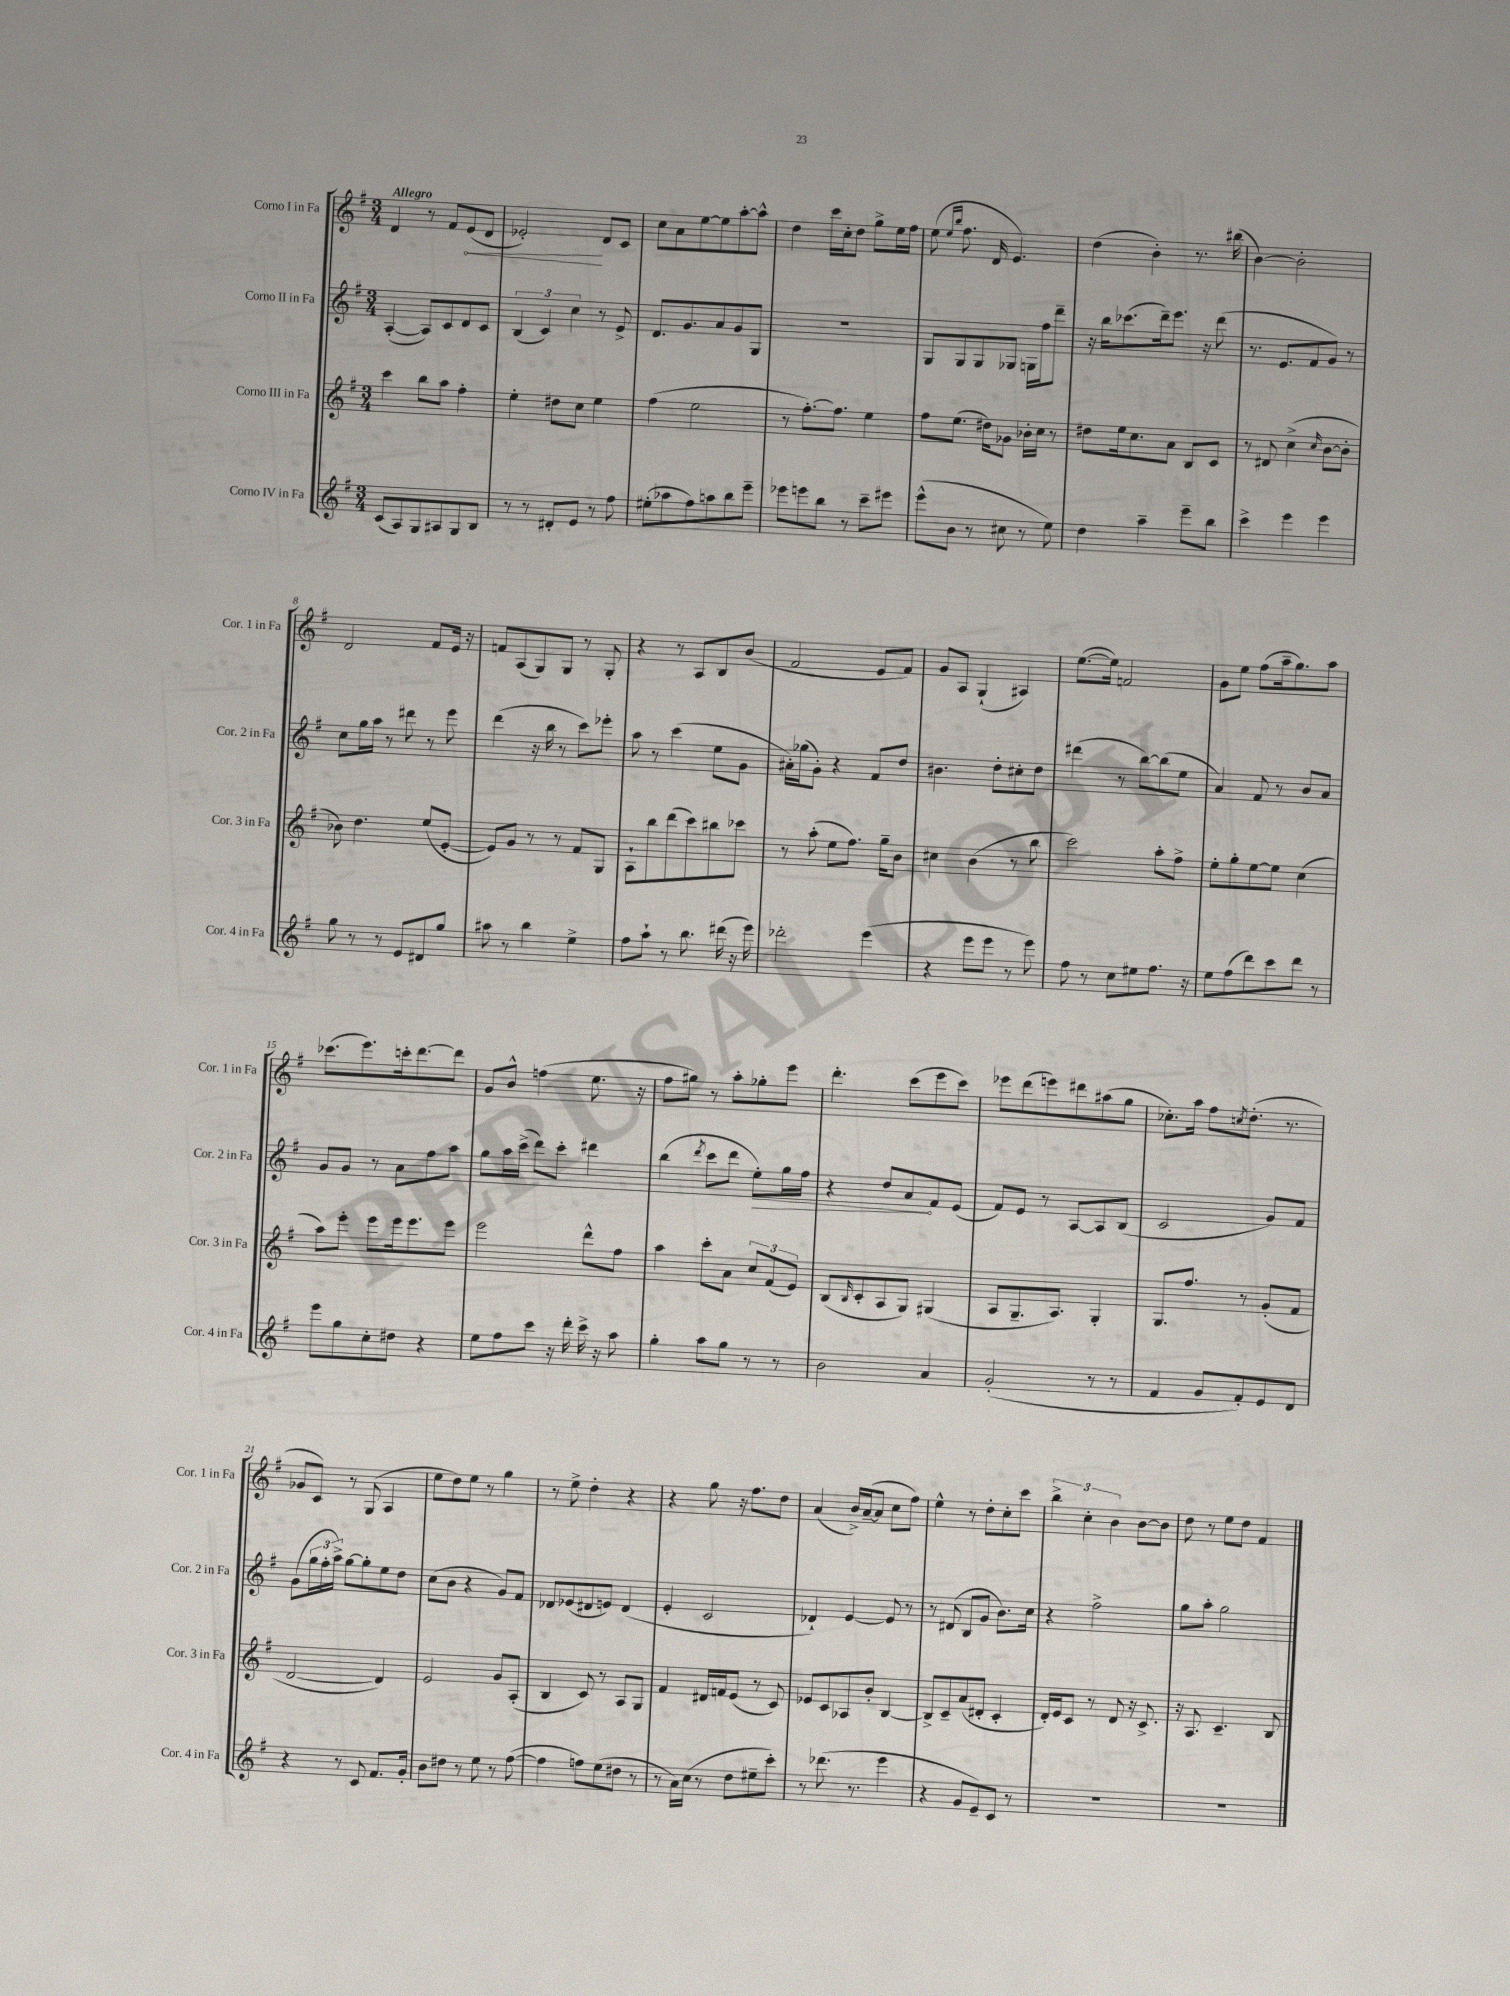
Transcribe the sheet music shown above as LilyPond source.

<<
\new StaffGroup <<
\new Staff = "s0" \with { instrumentName = "Corno I in Fa" shortInstrumentName = "Cor. 1 in Fa" } {
    \clef treble \key g \major \numericTimeSignature \time 3/4 \tempo "Allegro"
    d'4 r8 fis'8 \once \override Hairpin.circled-tip = ##t e'8\<( d'8 |
    ees'2-.\!) d'8 c'8 |
    c''8 a'8 e''8~ e''8 a''8~-. a''8-^ |
    d''4 c'''16 c''16-. d''8 g''8-> e''16 fis''16 |
    e''8( \grace { e''16 b''16 } fis''8. d'16 e'4.) |
    d''4( b'4-.) r8. bis''16( |
    b'4~) b'2-. |
    d'2 fis'8 e'16 r16 |
    f'8 a8( g8) g8 r8 g8-. |
    r4 r8 a8 b8 b'8( |
    fis'2 e'8 fis'8) |
    g'8 a8 g4-!( ais4) |
    e''8.~( e''16) f'2 |
    g'8 e''8 fis''8( a''16-- g''8.) a''8 |
    ces'''8.( e'''8.) c'''16-. d'''8.~ d'''8 |
    g'8 b'8-^ f''4( e''8. r16 |
    fis''8 gis''8) r8 a''8-. ges''8-. e'''8 |
    d'''4.-. c'''8( e'''8 c'''8) |
    ees'''8 d'''8( e'''8) dis'''8 ais''8( g''8 |
    ces''8.-.) a''16 fis''8 \acciaccatura { c''8 } d''8.-.( r8. |
    ges'8 c'8) r8 g8( a4 |
    e''8 d''8) e''8 r8 g''4 |
    r8 e''8-> d''4-. r4 |
    r4 g''8 r16 fis''8. d''8 |
    a'4( b'16->) a'16~--( a'8 c''8 fis''8) |
    e''4-^ r8 d''8-. c''8-. c'''8 |
    \tuplet 3/2 { b''4-> c''4-. b'4 } b'8~ b'8 |
    d''8 r8 e''8 d''8 fis'4 \bar "|." |
}
\new Staff = "s1" \with { instrumentName = "Corno II in Fa" shortInstrumentName = "Cor. 2 in Fa" } {
    \clef treble \key g \major \numericTimeSignature \time 3/4
    a4~-.( a8) c'8 d'8 c'8 |
    \tuplet 3/2 { b4( c'4) c''4 } r8 e'8-> |
    d'8. g'8. a'8 g'8 g8 |
    R2. |
    g8 g8 g8 ges8 g16 fis''16 d'''8-- |
    r16 b''16 ces'''8.( d'''16--) e'''8. r16 d'''8( |
    r8. e'8. fis'8 g'8) r8 |
    c''8 g''16 a''16 r8 dis'''8 r8 e'''8 |
    d'''4( r16 b''16 r8 c'''8) ees'''8-. |
    a''8 r8 c'''4( e''8 g'8 |
    ais'16-.) ges''16( g'8-.) r4 fis'8 d''8 |
    bis'4. d''8-. cis''8-. d''8 |
    dis'''4( r8 b''8~) b''8( e''8 |
    a'4) fis'8 r8 b'8 a'8 |
    g'8 g'8 r8 a'8 fis''8 a''8 |
    g''8 a''16 c'''16->( d'''8) c'''8-. dis'''4 |
    b''4( \acciaccatura { d'''8 } c'''8 d'''8 \once \override Hairpin.circled-tip = ##t e''8-.\>) g''16 fis''16 |
    r4 d''8 a'8\! fis'8 e'8( |
    fis'8) e'8 r8 a8~ a8 b8( |
    c'2 g'8) fis'8 |
    g'8( \tuplet 3/2 { g''16 fis''16-. a''16->) } g''8~ g''8-. e''8 d''8 |
    c''8( b'8 r4 g'8) fis'8 |
    des'8 ees'8( dis'8 e'8) dis'4( |
    e'4-. c'2 |
    des'4-!) e'4~ e'8 r8 |
    r8 dis'8( b8 g'8 b'8.) c''16 |
    r4 fis''2-> |
    g''8 a''8-. g''2 \bar "|." |
}
\new Staff = "s2" \with { instrumentName = "Corno III in Fa" shortInstrumentName = "Cor. 3 in Fa" } {
    \clef treble \key g \major \numericTimeSignature \time 3/4
    c'''4 b''8 a''8 fis''4-. |
    e''4-. dis''8 c''8 e''4 |
    fis''4( e''2 |
    r8 fis''8.~-.) fis''8. e''4 |
    fis''8 e''8.( dis''16) ges'8 bes'16-. c''16 r8 |
    dis''8 e''16 c''8. a'8 b8 c'8 |
    r8 dis'8 c''4->( \grace { c''16 } b'8~ b'8-. |
    bes'8) d''4. e''8( e'8~-. |
    e'8) g'8 r8 r8 fis'8 g8 |
    a8-! b''8 d'''8( c'''8) bis''8 ces'''8 |
    r8 a''8-.( e''8 fis''8.) g''16-- b'8 |
    cis''4 b'4( r8 b''8 |
    c'''2) a''8-. fis''8-> |
    e''8-. g''8-. e''8~ e''8 c''4( |
    a''8) e'''8-. e'''8 e'''16 e'''8. e'''8 |
    e'''2 d'''8-^ fis''8 |
    a''4 c'''8-. a'8 \tuplet 3/2 { c''8 fis'8( e'8) } |
    b8( \grace { b16 } c'8-. a8 g8) gis4( |
    a8 g8.-- a8.) g4-. |
    g8. fis''8. r8 g'8-.( fis'8 |
    d'2~ d'4) |
    e'2 g'8 a8-.( |
    b4 c'8) r8 a8 g8 |
    fis'4 dis'16 f'16 e'8( r8 c'8) |
    ees'8 c'8 aes8 b'8-. b4~ |
    b8-> c'8-- a'8( dis'8-. c'4-. |
    d'16-.) e'16 c'8 r8 d'8 r16 c'8.-> |
    r16 a8. c'4.-- b8 \bar "|." |
}
\new Staff = "s3" \with { instrumentName = "Corno IV in Fa" shortInstrumentName = "Cor. 4 in Fa" } {
    \clef treble \key g \major \numericTimeSignature \time 3/4
    c'8( a8) g8 ais8 g8 b8 |
    r8 r8 dis'8-. e'8 r8 fis''8 |
    eis''8-.( aes''8 fis''8) a''8 b''8 e'''8-- |
    ees'''8 e'''8 b''8 r8 c'''8-- eis'''8 |
    e'''8-^( b'8 r8 cis''8 r8 e''8) |
    d''4 a''4-- e'''8-- b''8 |
    c'''4-> e'''4 e'''4 |
    g''8 r8 r8 e'8 dis'8 g''8 |
    ais''8 r8 b''4 e''4-> |
    fis''8 a''8-! r8 b''8. dis'''16( r16 e'''16) |
    des'''2-. e'''4( |
    r4 e'''8 e'''8 r8 e'''8) |
    fis''8 r8 c''8 eis''8 fis''8. r16 |
    e''8 fis''8( d'''8) c'''8 d'''8 r8 |
    e'''8 g''8 c''8-. dis''8 r4 |
    e''8 fis''8 c'''8 r16 d'''16-. c'''16-> r16 a''8 |
    g''4-. a''8 g''8 r8 r8 |
    b'2 a'4 |
    g'2-.( r8 r8 |
    fis'4 g'8 fis'8-.) e'8 d'8 |
    r4 r8 c'8 fis'8. g'16-. |
    b'8 dis''8 r8 e''8 r8 fis''8~( |
    fis''4 f''8) e''8( dis''8 r8 |
    r8 a'16) c''16( r8 d''8 eis''8-- c'''8-.) |
    r8 des'''8.( r8. e'''4 |
    r4 g'8 e'8--) c'8 r8 |
    R2. |
    R2. \bar "|." |
}
>>
>>
